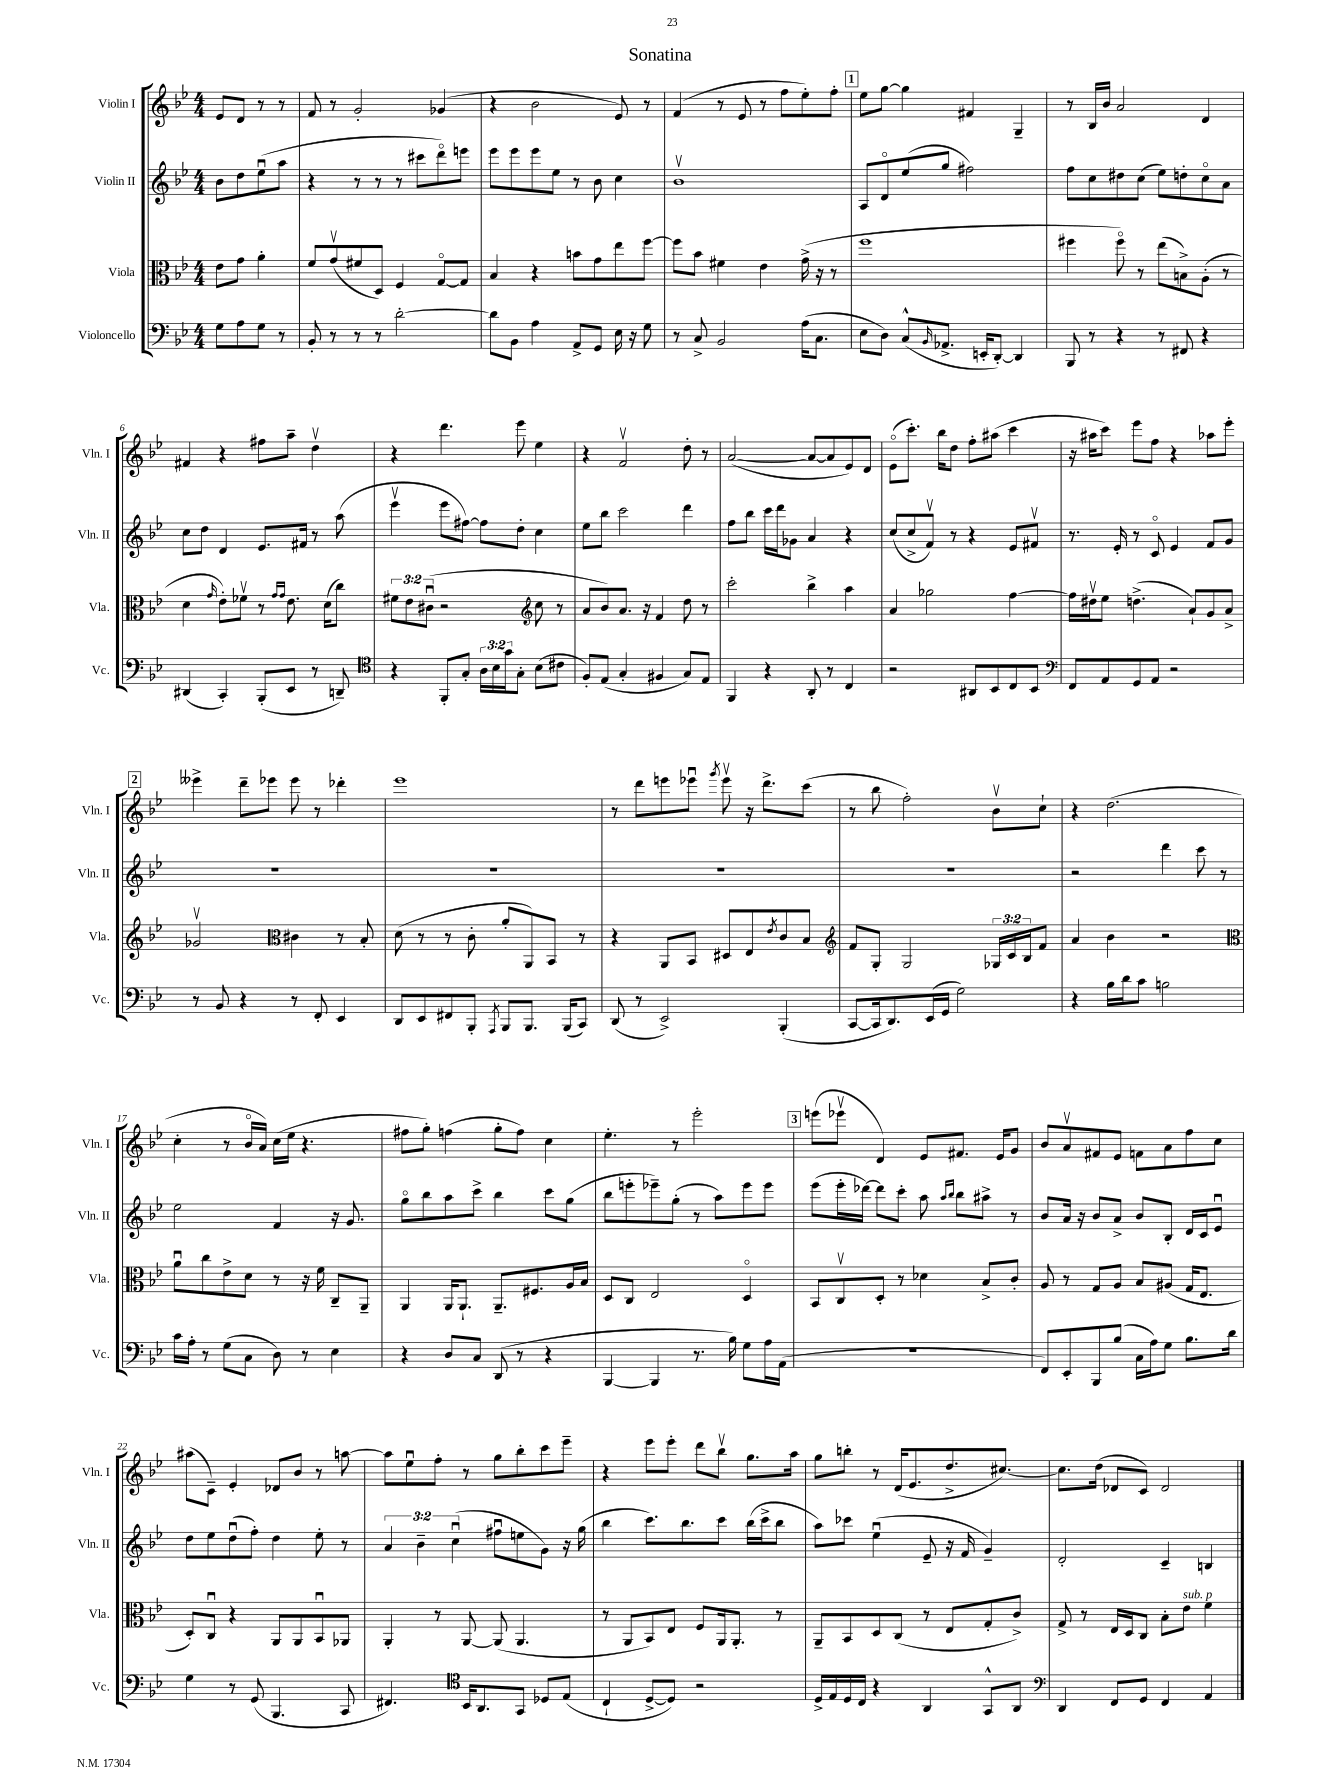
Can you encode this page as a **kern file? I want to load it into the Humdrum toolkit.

**kern	**kern	**kern	**kern
*part4	*part3	*part2	*part1
*staff4	*staff3	*staff2	*staff1
*I"Violoncello	*I"Viola	*I"Violin II	*I"Violin I
*I'Vc.	*I'Vla.	*I'Vln. II	*I'Vln. I
*clefF4	*clefC3	*clefG2	*clefG2
*k[b-e-]	*k[b-e-]	*k[b-e-]	*k[b-e-]
*M4/4	*M4/4	*M4/4	*M4/4
=	=	=	=
8G\L	8e-\L	8b-\L	8e-/L
8A\	8g\J	8dd\	8d/J
8G\J	4a'\	(8ee-u\	8r
8r	.	8aa\J	8r
=1	=1	=1	=1
8BB-'/	8f/L	4r	8f/
8r	(8gv/	.	8r
8r	8f#X/	8r	2g'/
8r	8D/J)	8r	.
[2d'\	4F/	8r	.
.	.	8ccc#X\L	.
.	[8G/L	8ddd\)	(4g-X/
.	8G/J]	8eeen\J	.
=2	=2	=2	=2
8d\L]	4B-/	8eee-\L	4r
8BB-\J	.	8eee-\	.
4A\	4r	8eee-\	2b-\
.	.	8ee-\J	.
8AA^/L	8bn\L	8r	.
8GG/J	8g\	8b-\	.
16E-\	8ee-\	4cc\	8e-/)
16r	.	.	.
8G\	[8ff\J	.	8r
=3	=3	=3	=3
8r	8ff\L]	1b-v	(4f/
8C^/	8b-\J	.	.
2BB-/	4f#X\	.	8r
.	.	.	8e-/
.	4e-\	.	8r
.	.	.	8ff\L
(16A\KL	(16g^\	.	8ee-'\)
8.C\J	16r	.	.
.	8r	.	8ff'\J
!!LO:REH:place=s1:t=1
=4	=4	=4	=4
8E-\L	1ff	8A/L	8ee-\L
8D\J)	.	8d/	[8gg\J
(8C^^/L	.	(8ee-/	4gg\]
16qqBB-/	.	.	.
8.AA-X^/J	.	8gg/J	.
.	.	2ff#X\)	4f#X/
16EEn'/KL	.	.	.
[8DD'/J)	.	.	.
4DD/]	.	.	4G~/
=5	=5	=5	=5
8BBB-/	4ff#X\	8ff\L	8r
8r	.	8cc\	16B-/LL
.	.	.	16b-/JJ
4r	8ff#\)	8dd#X\	2a/
.	8r	(8cc\J	.
8r	(8ee-\L	8ee-\L)	.
8FF#X/	8Bn^\)	8ddn'\	.
4r	(8A'\J	8cc\	4d/
.	8r	8a\J	.
!!LO:LB:g=z
=6	=6	=6	=6
(4DD#X/	4d\	8cc\L	4f#X/
.	.	8dd\J	.
.	16qqg/	.	.
4CC'/)	8e-'\L)	4d/	4r
.	8f-Xv\J	.	.
(8BBB-'/L	8r	8.e-/L	8ff#X\L
.	16qqg/LL	.	.
.	16qqg/JJ	.	.
8EE-/J	8.e-\	.	8aa~\J
.	.	16f#X/Jk	.
8r	.	8r	4ddv\
.	(16d\KL	.	.
8DDn~/)	8cc\J)	(8aa\	.
=7	=7	=7	=7
*clefC4	*	*	*
4r	12f#X\L	4eee-v\	4r
.	12e-\	.	.
.	(12c#Xu\J	.	.
8FF'/L	2r	8eee-\L	4.ddd\
8G'/J	.	[8ff#X\J)	.
24A\LL	.	8ff#\L]	.
24B-\	.	.	.
24g\J	.	.	.
8G'\J	.	8dd'\J	8eee-\
*	*clefG2	*	*
(8B-\L	8cc\	4cc\	4ee-\
8c#X\J	8r	.	.
=8	=8	=8	=8
8F'/L)	8a/L	8ee-\L	4r
(8E-/J	8b-/)	8bb-\J	.
4G'/	8.a/J	2ccc\	2fv/
.	16r	.	.
4F#X/	4f/	.	.
8G/L)	8dd\	4ddd\	8dd'\
8E-/J	8r	.	8r
=9	=9	=9	=9
4FF/	2ccc'\	8ff\L	([2a/
.	.	8bb-\J	.
4r	.	16ccc\LL	.
.	.	16ddd\J	.
.	.	8g-X\J	.
8AA'/	4bb-^\	4a/	8a/L_
8r	.	.	8a/]
4C/	4aa\	4r	8e-/)
.	.	.	8d/J
=10	=10	=10	=10
2r	4a/	(8cc/L	(8e-\L
.	.	8cc^/	8.ccc'\J)
.	2gg-X\	8fv/J)	.
.	.	.	16bb-\KL
.	.	8r	8dd\J
8AA#X/L	.	4r	8ff'\L
8BB-/	.	.	(8aa#X\J
8C/	[4ff\	8e-/L	4ccc\
8BB-/J	.	8f#Xv/J	.
=11	=11	=11	=11
*clefF4	*	*	*
8FF/L	16ff\LL]	8.r	16r
.	16dd#Xv\J	.	16aa#X\KL
8AA/	8ee-\J	.	8ccc\J)
.	.	16e-'/	.
8GG/	(4.ddn^\	8r	8eee-\L
8AA/J	.	8c/	8ff\J
2r	.	4e-/	4r
.	8a`/L)	.	.
.	8g/	8f/L	8aa-X\L
.	8a^/J	8g/J	8eee-'\J
!!LO:LB:g=z
!!LO:REH:place=s1:t=2
=12	=12	=12	=12
8r	2g-Xv/	1r	4eee--X^\
8BB-/	.	.	.
4r	.	.	8ddd~\L
.	.	.	8eee-X\J
*	*clefC3	*	*
8r	4c#X\	.	8eee-\
8FF'/	.	.	8r
4EE-/	8r	.	4ddd-X'\
.	8B-'/	.	.
=13	=13	=13	=13
8DD/L	(8d\	1r	1eee-
8EE-/	8r	.	.
8FF#X/	8r	.	.
8BBB-'/J	8c'\	.	.
8qAAA/	.	.	.
8BBB-/L	8a'/L	.	.
8.BBB-/J	8AA/)	.	.
.	8BB-/J	.	.
(16BBB-/KL	.	.	.
8CC/J)	8r	.	.
=14	=14	=14	=14
(8DD/	4r	1r	8r
8r	.	.	8ddd\L
2EE-^/)	8AA/L	.	8eeen\
.	8BB-/J	.	8eee-Xu\J
.	.	.	8qggg/
.	8D#X/L	.	8eee-v\
.	8E-/	.	16r
.	.	.	8.ddd^\L
.	8qe-/	.	.
(4BBB-'/	8c/	.	.
.	8B-/J	.	(8ccc\J
=15	=15	=15	=15
*	*clefG2	*	*
[8CC/L	8f/L	1r	8r
16CC/k]	8G'/J	.	8bb-\
8.DD/)	.	.	.
.	2G/	.	2ff'\)
(16EE-/L	.	.	.
16GG/JJ	.	.	.
2G\)	.	.	.
.	24G-X/LL	.	8b-v\L
.	24c/	.	.
.	24B-/J	.	.
.	8f/J	.	8cc`\J
=16	=16	=16	=16
4r	4a/	2r	4r
16B-\LL	4b-\	.	(2.dd\
16d\J	.	.	.
8c\J	.	.	.
2Bn\	2r	4ddd\	.
.	.	8ccc\	.
.	.	8r	.
!!LO:LB:g=z
=17	=17	=17	=17
*	*clefC3	*	*
16c\LL	8au\L	2ee-\	4cc'\
16A'\JJ	.	.	.
8r	8cc\	.	.
(8G\L	8e-^\	.	8r
8C\J	8d\J	.	16b-/LL
.	.	.	16a/JJ)
8D\)	8r	4f/	(16cc\LL
.	.	.	16ee-\JJ
8r	16r	.	4.r
.	16f\	.	.
4E-\	8C~/L	16r	.
.	.	8.g/	.
.	8AA~/J	.	.
=18	=18	=18	=18
4r	4AA/	8gg\L	8ff#X\L
.	.	8bb-\	8gg'\J)
8D/L	16AA/KL	8aa\	(4ffn\
.	8.AA`/J	.	.
8C/J	.	8ccc^\J	.
(8DD/	8.AA~/L	4bb-\	8gg'\L
8r	.	.	8ff\J)
.	8.F#X/	.	.
4r	.	8ccc\L	4cc\
.	16A/L	(8gg\J	.
.	16B-/JJ	.	.
=19	=19	=19	=19
[4BBB-/	8D/L	8bb-\L	4.ee-'\
.	8C/J	8eeen'\	.
4BBB-/]	2E-/	8eee-X~\)	.
.	.	(8gg'\J	8r
8.r	.	8r	2eee-'\
.	.	8aa\L)	.
16B-\)	.	.	.
8G\L	4D/	8eee-\	.
16A\L	.	8eee-\J	.
(16AA\JJ	.	.	.
!!LO:REH:place=s1:t=3
=20	=20	=20	=20
1r	8BB-/L	(8eee-\L	(8eeen\L
.	8Cv/	16eee-'\L	8eee-Xv\J
.	.	[16ddd-X\JJ)	.
.	8D'/J	8ddd-\L]	4d/)
.	8r	8ccc'\J	.
.	4d-X\	8aa\	8e-/L
.	.	16qqaa/LL	.
.	.	16qqbb-/JJ	.
.	.	8bb-\L	8.f#X/J
.	8B-^/L	8aa#X^\J	.
.	.	.	16e-/KL
.	8c'/J	8r	8g/J
=21	=21	=21	=21
8FF/L)	8A/	8b-/L	8b-/L
8EE-'/	8r	16a/Jk	8av/
.	.	16r	.
8BBB-/	8G/L	8b-/L	8f#X/
(8B-/J	8A/J	8a^/J	8e-/J
16C\LL	8B-/L	8b-/L	8fn\L
16A\J)	.	.	.
8G\J	(8A#X/J	8B-'/J	8a\
8.B-\L	16G/KL	16d/LL	8ff\
.	8.E-/J	16c/J	.
.	.	8e-u/J	8cc\J
16d\Jk	.	.	.
!!LO:LB:g=z
=22	=22	=22	=22
4G\	8D'/L)	8dd\L	(8aa#X\L
.	8Cu/J	8ee-\	8c~\J)
8r	4r	(8ddu\	4e-'/
(8GG/	.	8ff'\J)	.
4.BBB-/	8AA/L	4dd\	8d-X/L
.	8AA/	.	8b-/J
.	8BB-u/	8ee-'\	8r
8CC/	8AA-X/J	8r	[8aan\
=23	=23	=23	=23
4.FF#X/)	4AA'/	6a/	8aa\L]
.	.	.	8ee-u\
.	.	6b-~\	.
.	8r	.	8ff'\J
.	.	(6ccu\	.
*clefC4	*	*	*
16BB-/KL	[8AA/	.	8r
8.AA/	.	.	.
.	(8AA/]	8ff#Xu\L	8gg\L
8GG/J	4.AA/	8een\	8bb-'\
8D-X/L	.	8g\J)	8ccc\
(8E-/J	.	16r	8eee-~\J
.	.	(16gg\	.
=24	=24	=24	=24
4C`/	8r	4bb-\	4r
.	8AA/L	.	.
[8D^/L	8BB-/)	8.ccc\L)	8eee-\L
8D/J])	8E-/J	.	8eee-'\J
.	.	8.bb-\	.
2r	8F/L	.	8ddd\L
.	16AA/k	8ccc\J	8bb-v\J
.	8.AA'/J	.	.
.	.	(16bb-\LL	8.gg\L
.	.	16ccc^\J	.
.	8r	8bb-\J	.
.	.	.	16aa\Jk
=25	=25	=25	=25
16D^/LL	8AA~/L	8aa\L)	8gg\L
16E-/	.	.	.
16D/	8BB-/	8ccc-X\J	8bbn'\J
16C/JJ	.	.	.
4r	8D/	(4ee-u\	8r
.	(8C/J	.	(16d/KL
.	.	.	8.e-/
4AA/	8r	8e-~/	.
.	8E-/L	16r	8.dd^/
.	.	16f/	.
8GG^^/L	8G'/	4g~/)	.
.	.	.	[8.cc#X/J)
8AA/J	8c^/J)	.	.
=26	=26	=26	=26
*clefF4	*	*	*
4DD/	8G^/	2d'/	8.cc#\L]
.	8r	.	.
.	.	.	(16dd\Jk
8FF/L	16E-/LL	.	8d-X/L
.	16D/J	.	.
8GG/J	8C/J	.	8c/J)
4FF/	8B-'\L	4c~/	2d-/
!	!LO:TX:a:i:t=sub. p	!	!
.	8e-\J	.	.
4AA/	4f\	4Bn/	.
==	==	==	==
*-	*-	*-	*-
